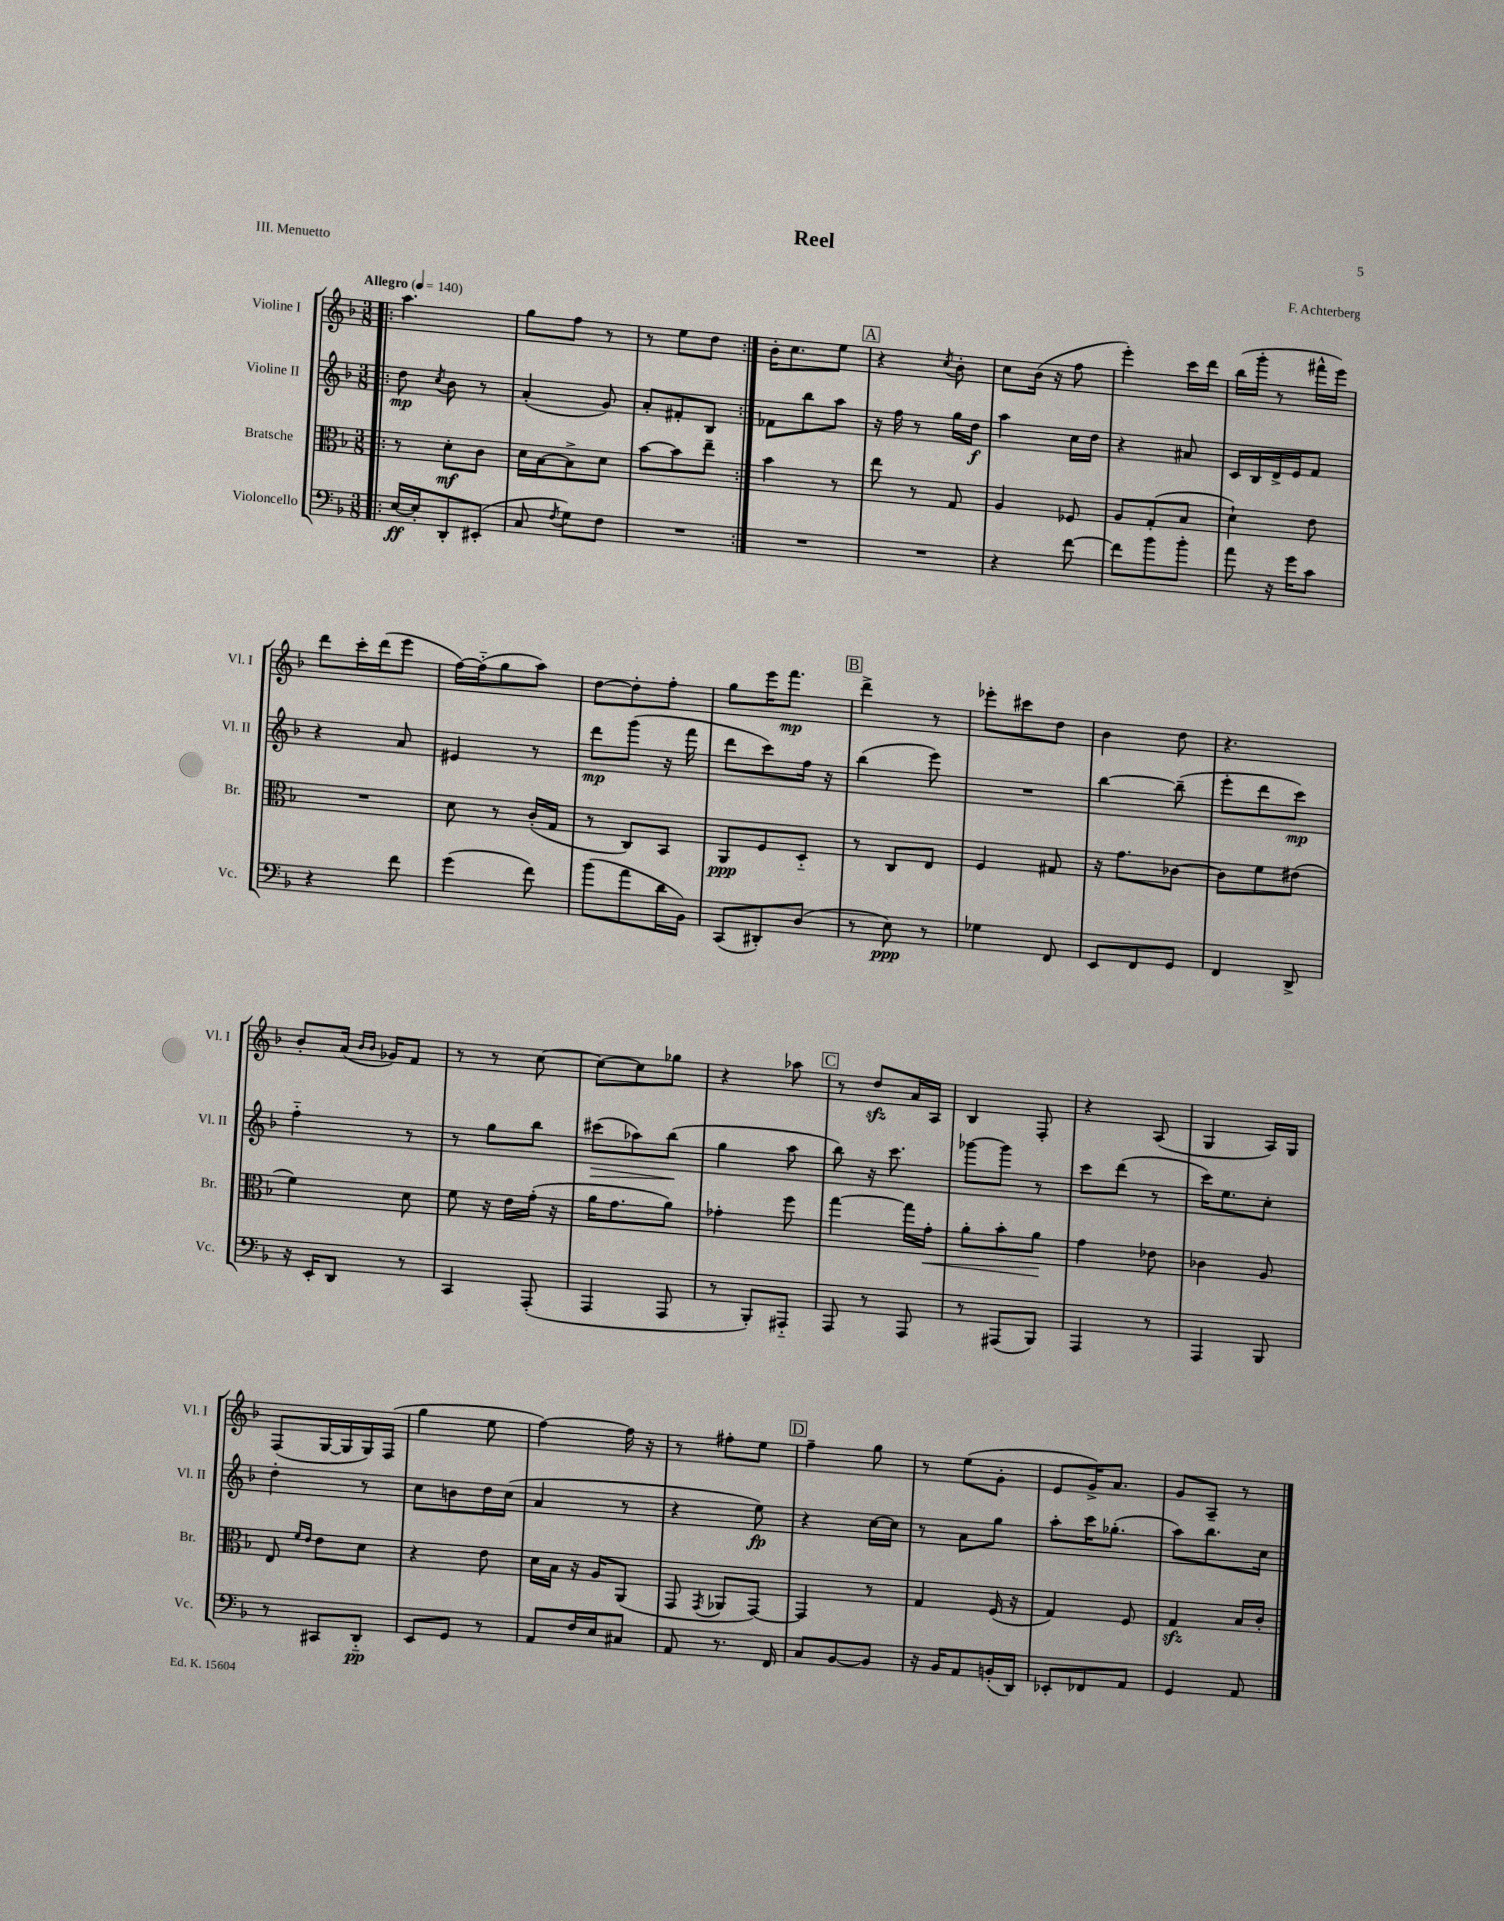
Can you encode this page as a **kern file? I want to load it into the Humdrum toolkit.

**kern	**kern	**kern	**kern
*staff4	*staff3	*staff2	*staff1
*clefF4	*clefC3	*clefG2	*clefG2
*k[b-]	*k[b-]	*k[b-]	*k[b-]
*M3/8	*M3/8	*M3/8	*M3/8
*MM140	*MM140	*MM140	*MM140
=!|:	=!|:	=!|:	=!|:
[16E/LL	8r	8dd\	4.aa\
16E'/]J	.	.	.
.	.	8qcc/	.
8DD'/	8d'\L	8b-\	.
(8EE#'/J	8c\J	8r	.
=	=	=	=
8C/	16d\LL	(4a'/	8gg\L
.	[16B-\J	.	.
8qF/	.	.	.
8G\L)	8B-^\]	.	8ff\J
8F\J	8d\J	8g/)	8r
=	=	=	=
4.r	[8b-\L	8a'/L	8r
.	8b-\]	8f#'/	8ee\L
.	8ee~\J	8B-/J	8dd\J
=:|!	=:|!	=:|!	=:|!
4.r	4b-\	8f-\L	16b-'\LK
.	.	.	8.cc\
.	.	8bb-\	.
.	8r	8aa\J	8ee\J
=	=	=	=
4.r	8ee\	16r	4r
.	.	16ff\	.
.	8r	8r	.
.	.	.	8qcc/
.	8G/	16gg\LL	8b-'\
.	.	16dd\JJ	.
=	=	=	=
4r	4A/	4aa\	8cc\L
.	.	.	(16b-\Jk
.	.	.	16r
[8f\	8F-/	16cc\LL	8ff\
.	.	16dd\JJ	.
=	=	=	=
8f\]L	8A/L	4r	4eee'\)
8b-\	(8G'/	.	.
8b-'\J	8B-/J	8a#/	16ccc\LL
.	.	.	16ddd\JJ
=	=	=	=
8a\	4d`\)	16c/LL	(16bb-\LL
.	.	16B-/	16ggg'\JJ
16r	.	16d^/	8r
16g\LK	.	16e/J	.
8c\J	8e\	8f/J	16fff#^^\LL
.	.	.	16eee\JJ)
=	=	=	=
4r	4.r	4r	8ddd\L
.	.	.	16ccc'\L
.	.	.	(16ddd\J
8f\	.	8a/	8eee\J
=	=	=	=
(4g\	8d\	4e#/	[16ff\LL)
.	.	.	(16ff'~\]J
.	8r	.	8gg\
8f\)	(16c'/LL	8r	8aa\J)
.	16G/JJ	.	.
=	=	=	=
(8b-\L	8r	8ddd\L	[8dd\L
8a\	8C/L)	(8ggg\J	8dd'\]
16d\L	8BB-/J	16r	8ff'\J
16BB-\JJ)	.	16fff\	.
=	=	=	=
(8CC/L	8AA/L	8ddd\L	8gg\L
8DD#'/)	8F/	8ccc\)	16eee\K
.	.	.	8.fff\J
(8D/J	8D'~/J	16ff\Jk	.
.	.	16r	.
=	=	=	=
8r	8r	(4bb-\	4ddd^\
8E\)	8C/L	.	.
8r	8E/J	8eee\)	8r
=	=	=	=
4G-\	4F/	4.r	8eee-'\L
.	.	.	8ccc#\
8FF/	8G#/	.	8dd\J
=	=	=	=
8EE/L	16r	[4bb-\	4b-\
.	8.g\L	.	.
8FF/	.	.	.
8GG/J	[8c-\J	(8bb-~\]	8dd\
=	=	=	=
4FF/	8c-\]L	8eee'\L	4.r
.	8f\	8ddd\	.
8DD^/	(8e#\J	8ccc\J)	.
=	=	=	=
16r	4f\)	4ff'~\	8b-'/L
16EE'/LK	.	.	.
8DD/J	.	.	(16a/Jk
.	.	.	16qqb-/LL
.	.	.	16qqb-/JJ
.	.	.	16g-/LK)
8r	8d\	8r	8f/J
=	=	=	=
4CC/	8f\	8r	8r
.	16r	8gg\L	8r
.	16e\LL	.	.
(8AAA'/	(16g'\JJ	8bb-\J	[8cc\
.	16r	.	.
=	=	=	=
4AAA/	16a\LK	(8ccc#\L	8cc\_L
.	8.g\	.	.
.	.	8aa-\)	8cc\]
8AAA/	8a\J)	(8bb-\J	8gg-\J
=	=	=	=
8r	4g-'\	4gg\	4r
8BBB-'/L)	.	.	.
8AAA#'~/J	8ff\	8aa\	8aa-\
=	=	=	=
8AAA/	[4gg\	8bb-\)	8r
8r	.	16r	8dd/L
.	.	8.ccc\	.
8AAA/	16gg\]LL	.	16a/L
.	16g'\JJ	.	16A/JJ
=	=	=	=
8r	8a'\L	[8ggg-\L	4B-/
(8AAA#/L	8b-'\	8ggg-\]J	.
8BBB-/J)	8a\J	8r	8F'/
=	=	=	=
4AAA/	4g\	8ccc\L	4r
.	.	(8ddd\J	.
8r	8e-\	8r	(8A/
=	=	=	=
4AAA/	4c-\	16ccc\LK)	4G/
.	.	8.ee\	.
8BBB-/	8A/	8cc'\J	16A/LL)
.	.	.	16G/JJ
=	=	=	=
8r	8E/	4dd'\	(8F/L
.	16qqf/LL	.	.
.	16qqe/JJ	.	.
8CC#/L	8e\L	.	[16G/L
.	.	.	16G/]
8DD'~/J	8d\J	8r	16G/)
.	.	.	(16F/JJ
=	=	=	=
8EE/L	4r	8cc\L	4gg\
8GG/J	.	8b\	.
8r	8e\	16dd\L	8ee\
.	.	(16cc\JJ	.
=	=	=	=
8AA/L	16d\LL	4a/	[4ff\)
.	16B-\JJ	.	.
16F/L	16r	.	.
16E/J	16A/LK	.	.
8C#/J	(8AA/J	8r	16ff\]
.	.	.	16r
=	=	=	=
8AA/	8GG/	4r	8r
.	8qGG/	.	.
8.r	8AA-/L	.	8ff#'\L
.	[8GG/J)	8ee\)	8ee\J
16FF/	.	.	.
=	=	=	=
8C/L	4GG/]	4r	4ff~\
[8BB-/	.	.	.
8BB-/]J	8r	[16cc\LL	8gg\
.	.	16cc\]JJ	.
=	=	=	=
16r	4G/	8r	8r
16BB-/LK	.	.	.
8AA/	.	8a\L	(8ee\L
(16BB'/L	(16F/	8gg\J	8g'\J
16DD/JJ)	16r	.	.
=	=	=	=
8EE-'/L	4G/)	8aa'\L	8e/L
8FF-/	.	16ccc\K	16g^/K)
.	.	(8.gg-'\J	8.a/J
8AA/J	8F/	.	.
=	=	=	=
4GG/	4G/	8aa\L)	8g/L
.	.	8.bb-\	8A~/J
8AA/	16B-/LL	.	8r
.	16c'/JJ	16cc\Jk	.
==	==	==	==
*-	*-	*-	*-
